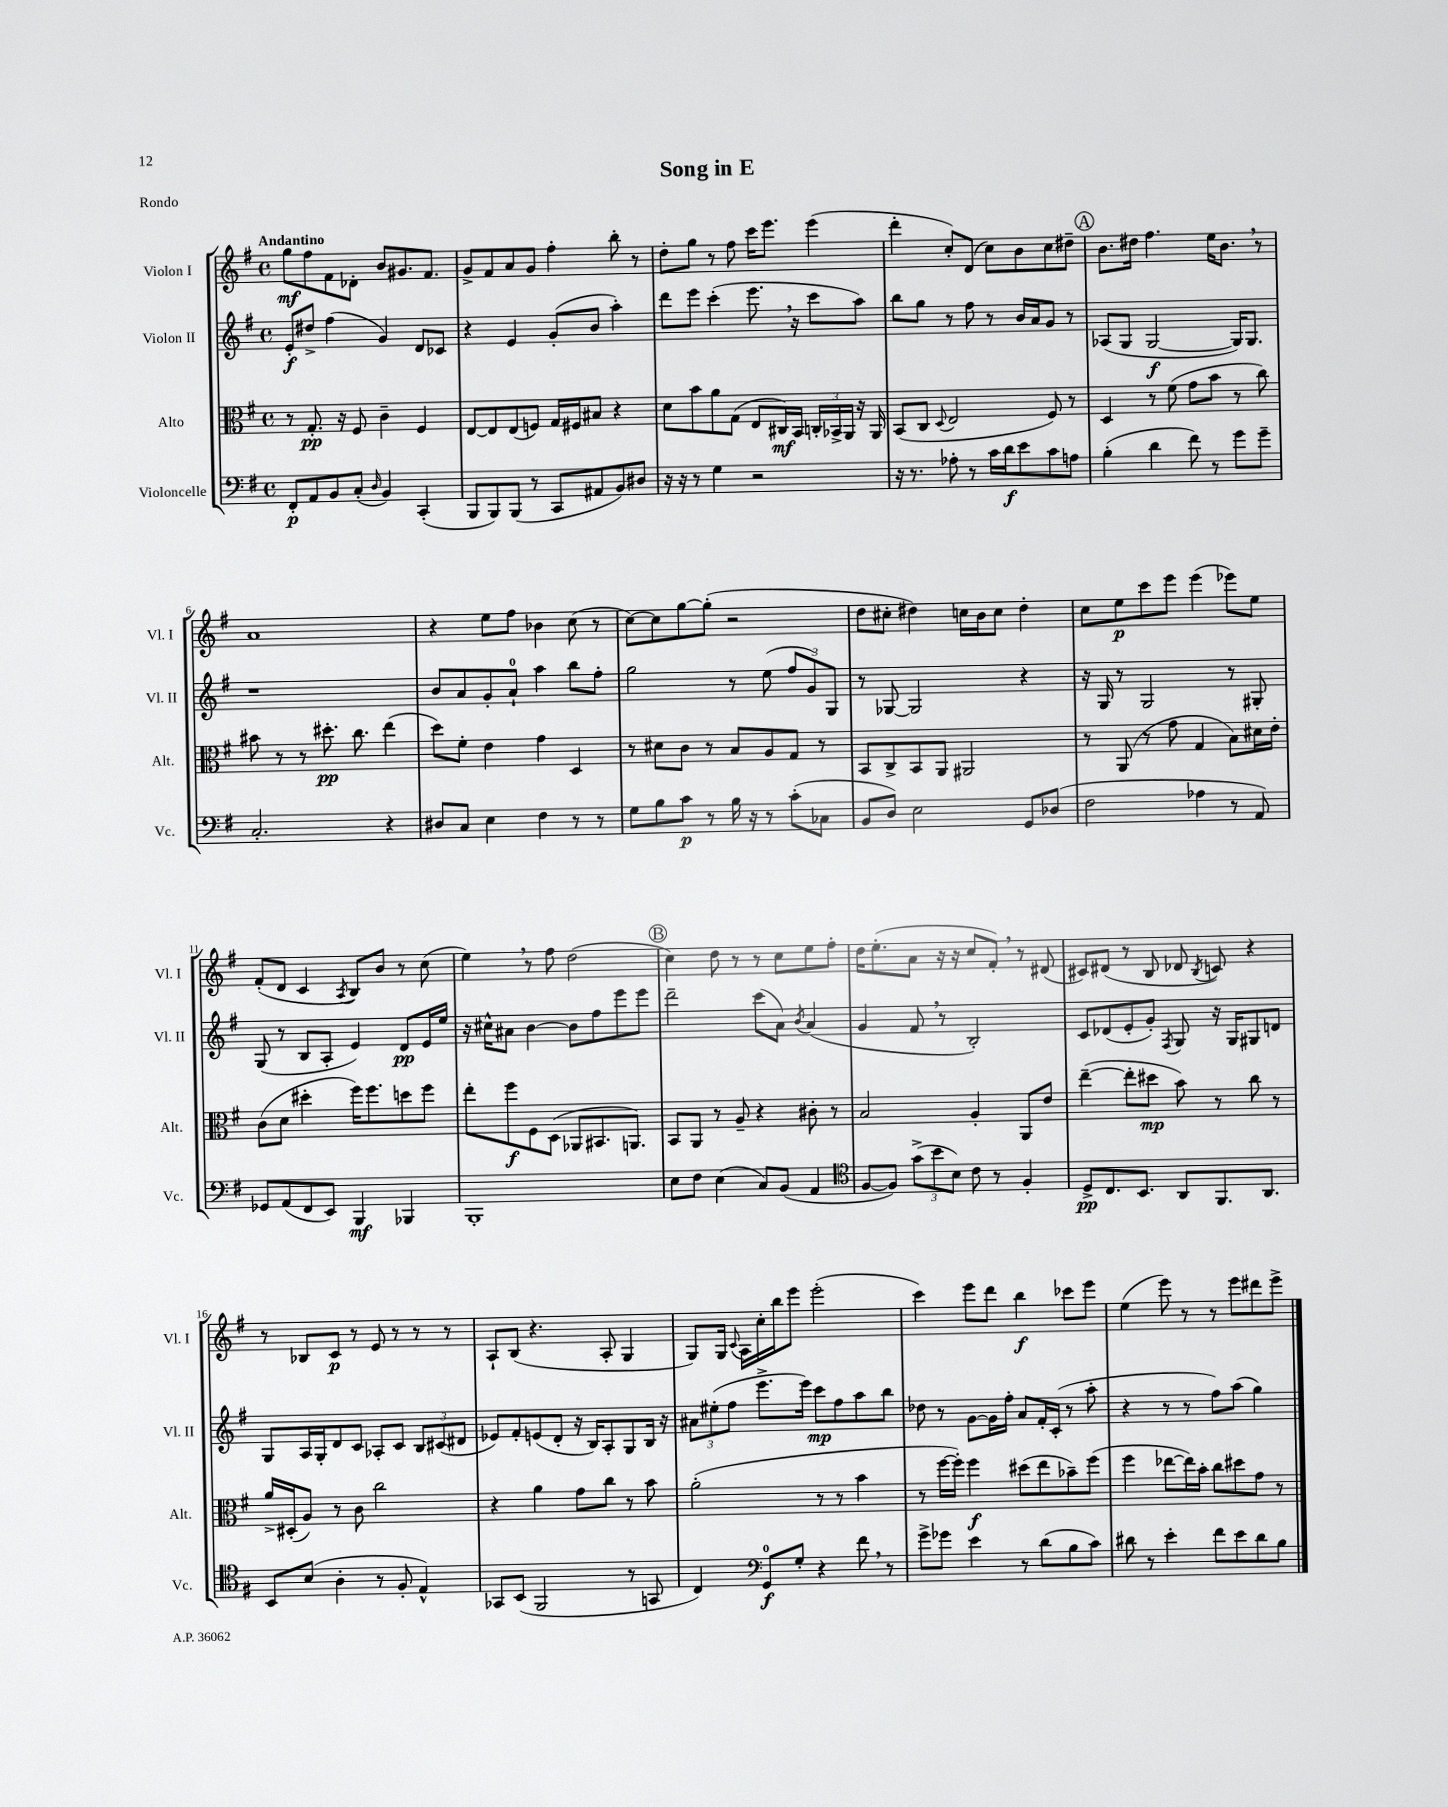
\header { title = "Song in E" piece = "Rondo" }
<<
\new StaffGroup <<
\new Staff = "s0" \with { instrumentName = "Violon I" shortInstrumentName = "Vl. I" } {
    \clef treble \key g \major \defaultTimeSignature \time 4/4 \tempo "Andantino"
    \autoBeamOff g''8[\mf fis''8 fis'8 des'8]-. b'8[ gis'8. fis'8.] |
    g'8[-> fis'8 a'8 g'8] fis''4-. b''8-. r8 |
    d''8[-. g''8] r8 fis''8 c'''16[ e'''8.] e'''4( |
    d'''4-. c''8[-.) d'8]( c''8[) b'8 c''8 dis''8]-- |
    \mark \markup { \circle "A" } b'8.[ dis''16] fis''4. e''16[ b'8.] \breathe r8 |
    a'1 |
    r4 e''8[ fis''8] bes'4 c''8( r8 |
    c''8[~) c''8 g''8~ g''8]-.( r2 |
    d''8[ cis''8]-. dis''4) c''16[ b'16 c''8] dis''4-. |
    c''8[ e''8\p c'''8 e'''8] e'''4( ees'''8[) e''8] |
    fis'8[-.( d'8] c'4 \acciaccatura { a8 } b8[) b'8] r8 c''8( |
    e''4) \breathe r8 fis''8 d''2( |
    \mark \markup { \circle "B" } c''4) d''8 r8 r8 c''8[ e''8 fis''8]-. |
    d''16[ e''8.-.( a'8] r16 r16 c''8[ fis'8]-.) \breathe r8 dis'8( |
    cis'8[) dis'8]( r8 b8 des'8 \acciaccatura { b8 } c'8) r4 |
    r8 bes8[ c'8]\p r8 e'8 r8 r8 r8 |
    a8[-! b8]( r4. a8-. g4 |
    g8[) g16] \appoggiatura { c'8 } a16[ c''16-. b''16 e'''8] e'''2-.( |
    c'''4) e'''8[ d'''8] b''4\f ces'''8[ e'''8] |
    e''4( e'''8) r8 r8 e'''8[ dis'''8 e'''8]-> \bar "|." |
}
\new Staff = "s1" \with { instrumentName = "Violon II" shortInstrumentName = "Vl. II" } {
    \clef treble \key g \major \defaultTimeSignature \time 4/4
    \autoBeamOff e'8[-.\f dis''8]-> fis''4( g'4) d'8[ ces'8] |
    r4 e'4 g'8[-.( b'8] a''4-.) |
    d'''8[ e'''8] c'''4-.( e'''8. \breathe r16 c'''8[ a''8]) |
    b''8[ g''8] r8 fis''8 r8 b'16[ a'16 g'8] r8 |
    \mark \markup { \circle "A" } aes8[( g8] g2~\f g16[) g8.] |
    r1 |
    b'8[ a'8 g'8-. a'8]-0-! a''4 b''8[ fis''8]-. |
    g''2 r8 e''8( \tuplet 3/2 { fis''8[ g'8) g8] } |
    r8 ges8~ ges2 r4 |
    r16 g16 r8 g2 r8 gis8-. |
    g8( r8 b8[ a8]-. e'4) d'8[\pp e'16 e''16] |
    r16 cis''16[-^ ais'8] b'4~ b'8[ fis''8 e'''8 e'''8] |
    \mark \markup { \circle "B" } d'''2-- c'''8[( a'8]) \acciaccatura { b'8 } a'4( |
    g'4 fis'8 \breathe r8 b2-.) |
    c'8[ des'8( e'8-. g'8]-.) \acciaccatura { fis8 } g8 r16 g16[ gis8 d'8] |
    g8[ a16 g16-. d'8 c'8] aes8[-. c'8] \tuplet 3/2 { b8[ cis'8( dis'8] } |
    ees'8[) fis'8-. e'8( d'8]-. r16 b16[) a8-. g8 b16] r16 |
    \tuplet 3/2 { ais'8[ eis''8-.( fis''8] } e'''8.[-> e'''16]) c'''8[\mp fis''8 a''8 b''8] |
    des''8 r8 g'8[~ g'16 fis''16]-. a'8[ fis'16-. c'16]-.( r8 a''8-. |
    r4 r8 r8 fis''8[) a''8]( g''4) \bar "|." |
}
\new Staff = "s2" \with { instrumentName = "Alto" shortInstrumentName = "Alt." } {
    \clef alto \key g \major \defaultTimeSignature \time 4/4
    \autoBeamOff r8 g8.-.\pp r16 fis8 c'4-- fis4 |
    e8[~ e8 e8( f8]) g16[ fis16 bis8] r4 |
    d'8[ b'8 a'8 g8]( e8[ cis16\mf) b,16] \tuplet 3/2 { c16[-. bes,16-> a,16] } r16 a,16 |
    b,8[( c8] \appoggiatura { d8 } e2 fis8) r8 |
    \mark \markup { \circle "A" } d4 r8 fis'8( g'8[ b'8] r8 c''8) |
    bis'8 r8 r8 dis''8.-.\pp c''8. e''4( |
    d''8[) fis'8]-. e'4 g'4 d4 |
    r8 dis'8[ c'8] r8 b8[ a8 g8] r8 |
    b,8[ c8-> b,8 a,8] ais,2 |
    r8 a,8( r8 g'8 g4 b8[) dis'16 e'16]-. |
    c'8[( d'8] dis''4-. fis''16[) fis''8. d''8 fis''8] |
    e''8[-. fis''8\f fis8 d8]( aes,8[ bis,8. a,8.]) |
    \mark \markup { \circle "B" } b,8[ a,8] r8 a8-- r4 cis'8-. r8 |
    b2 a4-. a,8[ e'8] |
    e''4~--( e''8[-. dis''8]\mp b'8) r8 c''8 r8 |
    a'16[-> dis16-.( a8]) r8 c'8 c''2 |
    r4 a'4 g'8[ c''8] r8 b'8 |
    a'2-.( r8 r8 b'4 |
    r8 fis''16[~ fis''16]-.) fis''4\f dis''8[( e''8 bes'8--) fis''8]( |
    fis''4 ees''8[~ ees''16) b'16]-. c''8[ dis''8 g'8] r8 \bar "|." |
}
\new Staff = "s3" \with { instrumentName = "Violoncelle" shortInstrumentName = "Vc." } {
    \clef bass \key g \major \defaultTimeSignature \time 4/4
    \autoBeamOff fis,8[-.\p a,8 b,8 c8]-.( \grace { d16 } b,4) c,4-.( |
    b,,8[ b,,8) b,,8]( r8 c,8[ ais,8 b,8) dis8] |
    r16 r16 r8 g4 r2 |
    r16 r8. aes8-. r8 c'16[ d'16\f e'8 c'8 a8] |
    \mark \markup { \circle "A" } b4-.( d'4 fis'8) r8 g'8[ g'8]-- |
    c2.-. r4 |
    dis8[ c8] e4 fis4 r8 r8 |
    g8[ b8 c'8]\p r8 b16 r16 r8 c'8[-.( ces8] |
    b,8[ d8]) e2 g,8[ des8]( |
    fis2 aes4 r8 a,8) |
    ges,8[ a,8( fis,8 e,8]) b,,4\mf bes,,4 |
    b,,1-. |
    \mark \markup { \circle "B" } e8[ fis8] e4( c8[) b,8]( a,4 |
    \clef tenor fis8[~ fis8]) \tuplet 3/2 { g'8[->( b'8 b8]) } c'8 r8 fis4-. |
    d8[->\pp c8. b,8.] a,8[ fis,8. a,8.] |
    b,8[ b8]( a4-. r8 fis8-. e4-^) |
    ges,8[ b,8]( fis,2 r8 g,8 |
    c4) \clef bass g,8[-0\f g8]-. r4 fis'8 \breathe r8 |
    g'8[-> ges'8] e'4 r8 d'8[( b8 c'8]) |
    dis'8 r8 e'4-. fis'8[ e'8 dis'8 b8] \bar "|." |
}
>>
>>
